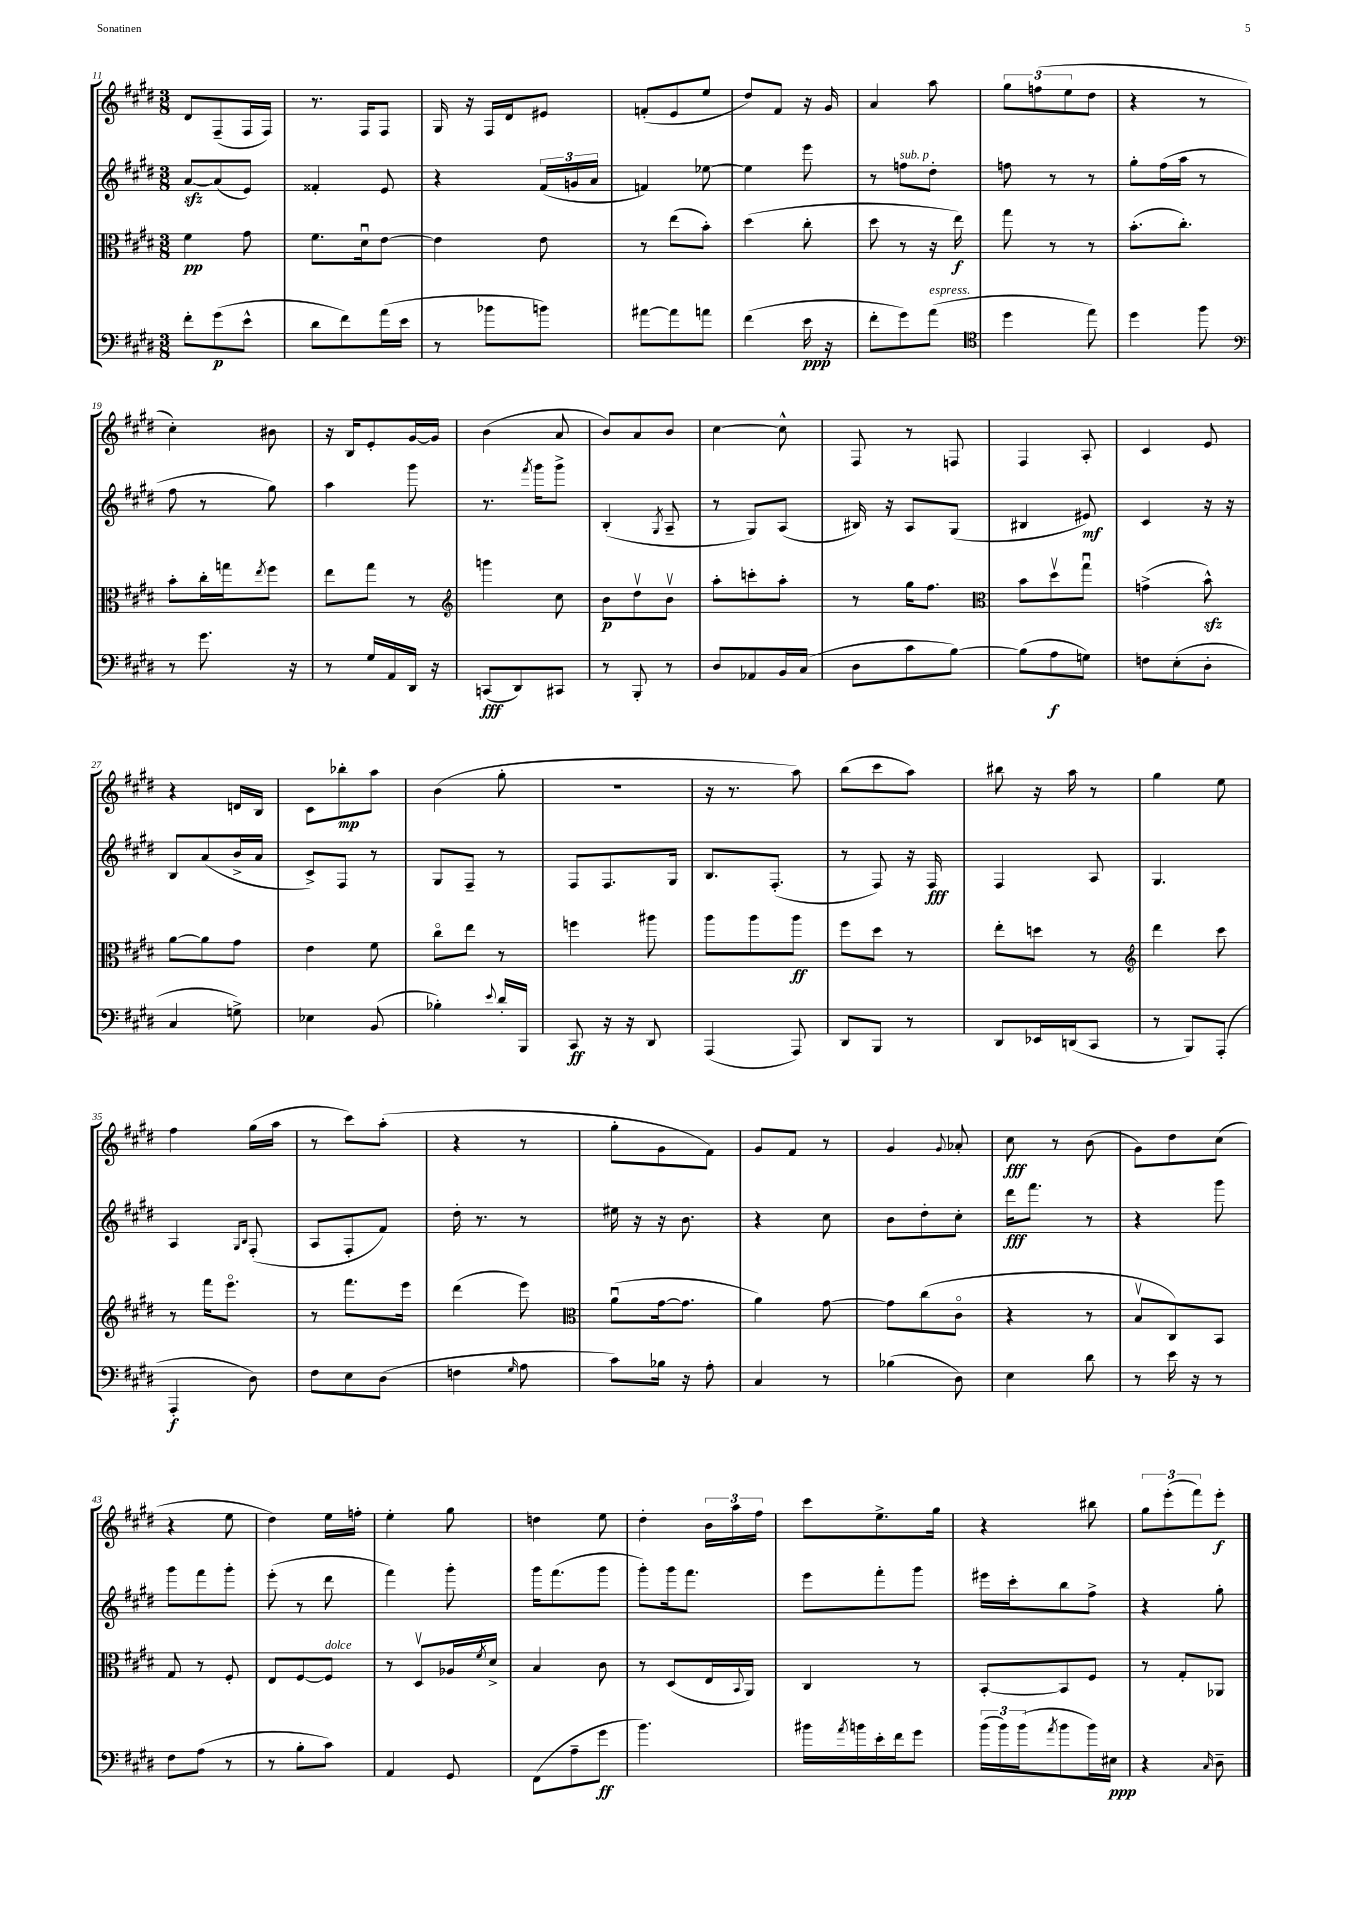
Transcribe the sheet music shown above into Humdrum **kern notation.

**kern	**dynam	**kern	**dynam	**kern	**dynam	**kern	**dynam
*part4	*part4	*part3	*part3	*part2	*part2	*part1	*part1
*staff4	*staff4	*staff3	*staff3	*staff2	*staff2	*staff1	*staff1
*clefF4	*	*clefC3	*	*clefG2	*	*clefG2	*
*k[f#c#g#d#]	*	*k[f#c#g#d#]	*	*k[f#c#g#d#]	*	*k[f#c#g#d#]	*
*M3/8	*	*M3/8	*	*M3/8	*	*M3/8	*
=11	=11	=11	=11	=11	=11	=11	=11
8f#'\L	.	4f#\	pp	[8azz/L	.	8d#/L	.
(8g#\	p	.	.	(8a/]	.	(8F#~/	.
8e^^\J	.	8g#\	.	8e/J)	.	16F#/L	.
.	.	.	.	.	.	16F#/JJ)	.
=12	=12	=12	=12	=12	=12	=12	=12
8d#\L	.	8.f#\L	.	4f##X'/	.	8.r	.
8f#\)	.	.	.	.	.	.	.
.	.	16d#u\k	.	.	.	16F#/KL	.
(16a\L	.	[8e\J	.	8e/	.	8F#/J	.
16e\JJ	.	.	.	.	.	.	.
=13	=13	=13	=13	=13	=13	=13	=13
8r	.	4e\]	.	4r	.	16G#/	.
.	.	.	.	.	.	16r	.
8b-X\L	.	.	.	.	.	16F#/LL	.
.	.	.	.	.	.	16d#/J	.
8bn\J)	.	8e\	.	(24f#/LL	.	8e#X/J	.
.	.	.	.	24gn/	.	.	.
.	.	.	.	24a/JJ	.	.	.
=14	=14	=14	=14	=14	=14	=14	=14
[8a#X\L	.	8r	.	4fn/)	.	(8fn'/L	.
8a#\]	.	(8ee\L	.	.	.	8e/	.
8an\J	.	8b'\J)	.	[8ee-X\	.	8ee/J	.
=15	=15	=15	=15	=15	=15	=15	=15
(4f#\	.	(4dd#\	.	4ee-\]	.	8dd#/L)	.
.	.	.	.	.	.	8f#/J	.
16e\	ppp	8cc#'\	.	8eee\	.	16r	.
16r	.	.	.	.	.	16g#/	.
=16	=16	=16	=16	=16	=16	=16	=16
8f#'\L	.	8dd#\	.	8r	.	4a/	.
!	!	!	!	!LO:TX:a:i:t=sub. p	!	!	!
8g#\)	.	8r	.	8ffn\L	.	.	.
!LO:TX:a:i:t=espress.	!	!	!	!	!	!	!
(8a\J	.	16r	.	8dd#'\J	.	8aa\	.
.	.	16ee\)	f	.	.	.	.
=17	=17	=17	=17	=17	=17	=17	=17
*clefC4	*	*	*	*	*	*	*
4dd#\	.	8gg#\	.	8ffn\	.	12gg#\L	.
.	.	.	.	.	.	(12ffn\	.
.	.	8r	.	8r	.	.	.
.	.	.	.	.	.	12ee\	.
8ee\)	.	8r	.	8r	.	8dd#\J	.
=18	=18	=18	=18	=18	=18	=18	=18
4dd#\	.	(8.b'\L	.	8gg#'\L	.	4r	.
.	.	.	.	(16ff#\L	.	.	.
.	.	8.cc#'\J)	.	16aa\JJ	.	.	.
8ff#\	.	.	.	8r	.	8r	.
!!LO:LB:g=z
=19	=19	=19	=19	=19	=19	=19	=19
*clefF4	*	*	*	*	*	*	*
8r	.	8b'\L	.	8ff#\	.	4cc#'\)	.
8.g#\	.	16cc#'\L	.	8r	.	.	.
.	.	16ggn\J	.	.	.	.	.
.	.	8qee/	.	.	.	.	.
.	.	8ff#\J	.	8gg#\)	.	8b#X\	.
16r	.	.	.	.	.	.	.
=20	=20	=20	=20	=20	=20	=20	=20
8r	.	8ee\L	.	4aa\	.	16r	.
.	.	.	.	.	.	16B/KL	.
16G#/LL	.	8gg#\J	.	.	.	8e'/	.
16AA/	.	.	.	.	.	.	.
16DD#/JJ	.	8r	.	8ggg#\	.	[16g#/L	.
16r	.	.	.	.	.	16g#/JJ]	.
=21	=21	=21	=21	=21	=21	=21	=21
*	*	*clefG2	*	*	*	*	*
(8CCn/L	fff	4gggn\	.	8.r	.	(4b\	.
8DD#/)	.	.	.	.	.	.	.
.	.	.	.	8qfff#/	.	.	.
.	.	.	.	16ggg#\KL	.	.	.
8CC#X/J	.	8cc#\	.	8ggg#^\J	.	8a/	.
=22	=22	=22	=22	=22	=22	=22	=22
8r	.	8b\L	p	(4B'/	.	8b/L)	.
8BBB'/	.	8dd#v\	.	.	.	8a/	.
.	.	.	.	8qG#/	.	.	.
8r	.	8bv\J	.	8A~/	.	8b/J	.
=23	=23	=23	=23	=23	=23	=23	=23
8D#/L	.	8aa'\L	.	8r	.	[4cc#\	.
8AA-X/	.	8cccn'\	.	8G#/L)	.	.	.
16BB/L	.	8aa'\J	.	(8A/J	.	8cc#^^\]	.
(16C#/JJ	.	.	.	.	.	.	.
=24	=24	=24	=24	=24	=24	=24	=24
8D#\L	.	8r	.	16B#X/)	.	8F#/	.
.	.	.	.	16r	.	.	.
8c#\	.	16gg#\KL	.	8A/L	.	8r	.
.	.	8.ff#\J	.	.	.	.	.
[8B\J)	.	.	.	(8G#/J	.	8Fn/	.
=25	=25	=25	=25	=25	=25	=25	=25
*	*	*clefC3	*	*	*	*	*
(8B\L]	.	8b\L	.	4B#X/	.	4F#/	.
8A\	f	8dd#v\	.	.	.	.	.
8Gn\J)	.	8gg#u\J	.	8e#X/)	mf	8A'/	.
=26	=26	=26	=26	=26	=26	=26	=26
8Fn\L	.	(4gn^\	.	4c#/	.	4c#/	.
(8E'\	.	.	.	.	.	.	.
8D#'\J	.	8bzz^^\)	.	16r	.	8e/	.
.	.	.	.	16r	.	.	.
!!LO:LB:g=z
=27	=27	=27	=27	=27	=27	=27	=27
4C#/	.	[8a\L	.	8B/L	.	4r	.
.	.	8a\]	.	(8a/	.	.	.
8Gn^\)	.	8g#\J	.	16b^/L	.	16dn/LL	.
.	.	.	.	16a/JJ	.	16B/JJ	.
=28	=28	=28	=28	=28	=28	=28	=28
4E-X\	.	4e\	.	8c#^/L)	.	8c#\L	.
.	.	.	.	8F#/J	.	8bb-X'\	mp
(8BB/	.	8f#\	.	8r	.	8aa\J	.
=29	=29	=29	=29	=29	=29	=29	=29
4B-X'\)	.	8cc#\L	.	8G#/L	.	(4b\	.
.	.	8ee\J	.	8F#~/J	.	.	.
8qqe/	.	.	.	.	.	.	.
16d#'/LL	.	8r	.	8r	.	8gg#'\	.
16BBB/JJ	.	.	.	.	.	.	.
=30	=30	=30	=30	=30	=30	=30	=30
8CC#/	ff	4ffn\	.	8F#/L	.	4.r	.
16r	.	.	.	8.F#/	.	.	.
16r	.	.	.	.	.	.	.
8DD#/	.	8aa#X\	.	.	.	.	.
.	.	.	.	16G#/Jk	.	.	.
=31	=31	=31	=31	=31	=31	=31	=31
(4AAA/	.	8aa\L	.	8.B/L	.	16r	.
.	.	.	.	.	.	8.r	.
.	.	8aa\	.	.	.	.	.
.	.	.	.	(8.F#'/J	.	.	.
8AAA/)	.	8aa\J	ff	.	.	8aa\)	.
=32	=32	=32	=32	=32	=32	=32	=32
8DD#/L	.	8ff#\L	.	8r	.	(8bb\L	.
8BBB/J	.	8dd#\J	.	8F#/)	.	8ccc#\	.
8r	.	8r	.	16r	.	8aa\J)	.
.	.	.	.	16F#/	fff	.	.
=33	=33	=33	=33	=33	=33	=33	=33
8DD#/L	.	8ee'\L	.	4F#/	.	8bb#X\	.
16EE-X/L	.	8ddn\J	.	.	.	16r	.
(16DDn/J	.	.	.	.	.	16aa\	.
8CC#/J	.	8r	.	8A/	.	8r	.
=34	=34	=34	=34	=34	=34	=34	=34
*	*	*clefG2	*	*	*	*	*
8r	.	4ddd#\	.	4.G#/	.	4gg#\	.
8BBB/L)	.	.	.	.	.	.	.
(8AAA'/J	.	8ccc#\	.	.	.	8ee\	.
!!LO:LB:g=z
=35	=35	=35	=35	=35	=35	=35	=35
4AAA'/	f	8r	.	4A/	.	4ff#\	.
.	.	16fff#\KL	.	.	.	.	.
.	.	8.eee\J	.	.	.	.	.
.	.	.	.	16qqG#/LL	.	.	.
.	.	.	.	16qqB/JJ	.	.	.
8D#\)	.	.	.	(8F#'/	.	(16gg#\LL	.
.	.	.	.	.	.	16aa\JJ	.
=36	=36	=36	=36	=36	=36	=36	=36
8F#\L	.	8r	.	8A/L	.	8r	.
8E\	.	8.fff#\L	.	8F#'/	.	8ccc#\L)	.
(8D#\J	.	.	.	8f#/J)	.	(8aa'\J	.
.	.	16eee\Jk	.	.	.	.	.
=37	=37	=37	=37	=37	=37	=37	=37
4Fn\	.	(4ddd#\	.	16dd#'\	.	4r	.
.	.	.	.	8.r	.	.	.
16qqG#/	.	.	.	.	.	.	.
8A\	.	8eee\)	.	8r	.	8r	.
=38	=38	=38	=38	=38	=38	=38	=38
*	*	*clefC3	*	*	*	*	*
8c#\L)	.	(8au\L	.	16ee#X\	.	8gg#'\L	.
.	.	.	.	16r	.	.	.
16B-X\Jk	.	[16g#\k	.	16r	.	8g#\	.
16r	.	8.g#\J]	.	8.b\	.	.	.
8A'\	.	.	.	.	.	8f#\J)	.
=39	=39	=39	=39	=39	=39	=39	=39
4C#/	.	4a\)	.	4r	.	8g#/L	.
.	.	.	.	.	.	8f#/J	.
8r	.	[8g#\	.	8cc#\	.	8r	.
=40	=40	=40	=40	=40	=40	=40	=40
(4B-X\	.	8g#\L]	.	8b\L	.	4g#/	.
.	.	(8cc#\	.	8dd#'\	.	.	.
.	.	.	.	.	.	8qqg#/	.
8D#\)	.	8c#\J	.	8cc#'\J	.	8a-X'/	.
=41	=41	=41	=41	=41	=41	=41	=41
4E\	.	4r	.	16ddd#\KL	fff	8cc#\	fff
.	.	.	.	8.fff#\J	.	.	.
.	.	.	.	.	.	8r	.
8d#\	.	8r	.	8r	.	(8b\	.
=42	=42	=42	=42	=42	=42	=42	=42
8r	.	8Bv/L	.	4r	.	8g#\L)	.
16e\	.	8C#/)	.	.	.	8dd#\	.
16r	.	.	.	.	.	.	.
8r	.	8BB/J	.	8ggg#\	.	(8cc#\J	.
!!LO:LB:g=z
=43	=43	=43	=43	=43	=43	=43	=43
8F#\L	.	8G#/	.	8ggg#\L	.	4r	.
(8A\J	.	8r	.	8fff#\	.	.	.
8r	.	8F#'/	.	8ggg#'\J	.	8ee\	.
=44	=44	=44	=44	=44	=44	=44	=44
8r	.	8E/L	.	(8eee'\	.	4dd#\)	.
8B'\L	.	[8F#/	.	8r	.	.	.
!	!	!LO:TX:a:i:t=dolce	!	!	!	!	!
8c#\J)	.	8F#/J]	.	8ddd#\	.	16ee\LL	.
.	.	.	.	.	.	16ffn'\JJ	.
=45	=45	=45	=45	=45	=45	=45	=45
4AA/	.	8r	.	4fff#\)	.	4ee'\	.
.	.	8D#v/L	.	.	.	.	.
8GG#/	.	16A-X/L	.	8ggg#'\	.	8gg#\	.
.	.	8qf#/	.	.	.	.	.
.	.	16d#^/JJ	.	.	.	.	.
=46	=46	=46	=46	=46	=46	=46	=46
(8FF#\L	.	4B/	.	16ggg#\KL	.	4ddn\	.
.	.	.	.	(8.fff#\	.	.	.
8A~\	.	.	.	.	.	.	.
8g#\J	ff	8c#\	.	8ggg#\J	.	8ee\	.
=47	=47	=47	=47	=47	=47	=47	=47
4.b\)	.	8r	.	8ggg#'\L)	.	4dd#'\	.
.	.	(8D#/L	.	16ggg#\k	.	.	.
.	.	.	.	8.fff#\J	.	.	.
.	.	16E/L	.	.	.	24b\LL	.
.	.	.	.	.	.	24aa\	.
.	.	8qqBB/	.	.	.	.	.
.	.	16AA/JJ)	.	.	.	.	.
.	.	.	.	.	.	24ff#\JJ	.
=48	=48	=48	=48	=48	=48	=48	=48
16b#X\LL	.	4C#/	.	8eee\L	.	8ccc#\L	.
8qa/	.	.	.	.	.	.	.
16bn\	.	.	.	.	.	.	.
16e'\	.	.	.	8fff#'\	.	8.ee^\	.
16f#\J	.	.	.	.	.	.	.
8g#\J	.	8r	.	8ggg#\J	.	.	.
.	.	.	.	.	.	16gg#\Jk	.
=49	=49	=49	=49	=49	=49	=49	=49
(24b\LL	.	[8BB'/L	.	16eee#X\LL	.	4r	.
24b\)	.	.	.	.	.	.	.
.	.	.	.	16ccc#'\J	.	.	.
(24b\J	.	.	.	.	.	.	.
8qa/	.	.	.	.	.	.	.
8b\	.	8BB/]	.	8bb\	.	.	.
16b\L)	.	8F#/J	.	8ff#^\J	.	8bb#X\	.
16E#X\JJ	ppp	.	.	.	.	.	.
=50	=50	=50	=50	=50	=50	=50	=50
4r	.	8r	.	4r	.	12gg#\L	.
.	.	.	.	.	.	(12eee'\	.
.	.	8G#'/L	.	.	.	.	.
.	.	.	.	.	.	12fff#\)	.
16qqC#/	.	.	.	.	.	.	.
8D#~\	.	8AA-X/J	.	8gg#'\	.	8eee'\J	f
==	==	==	==	==	==	==	==
*-	*-	*-	*-	*-	*-	*-	*-
